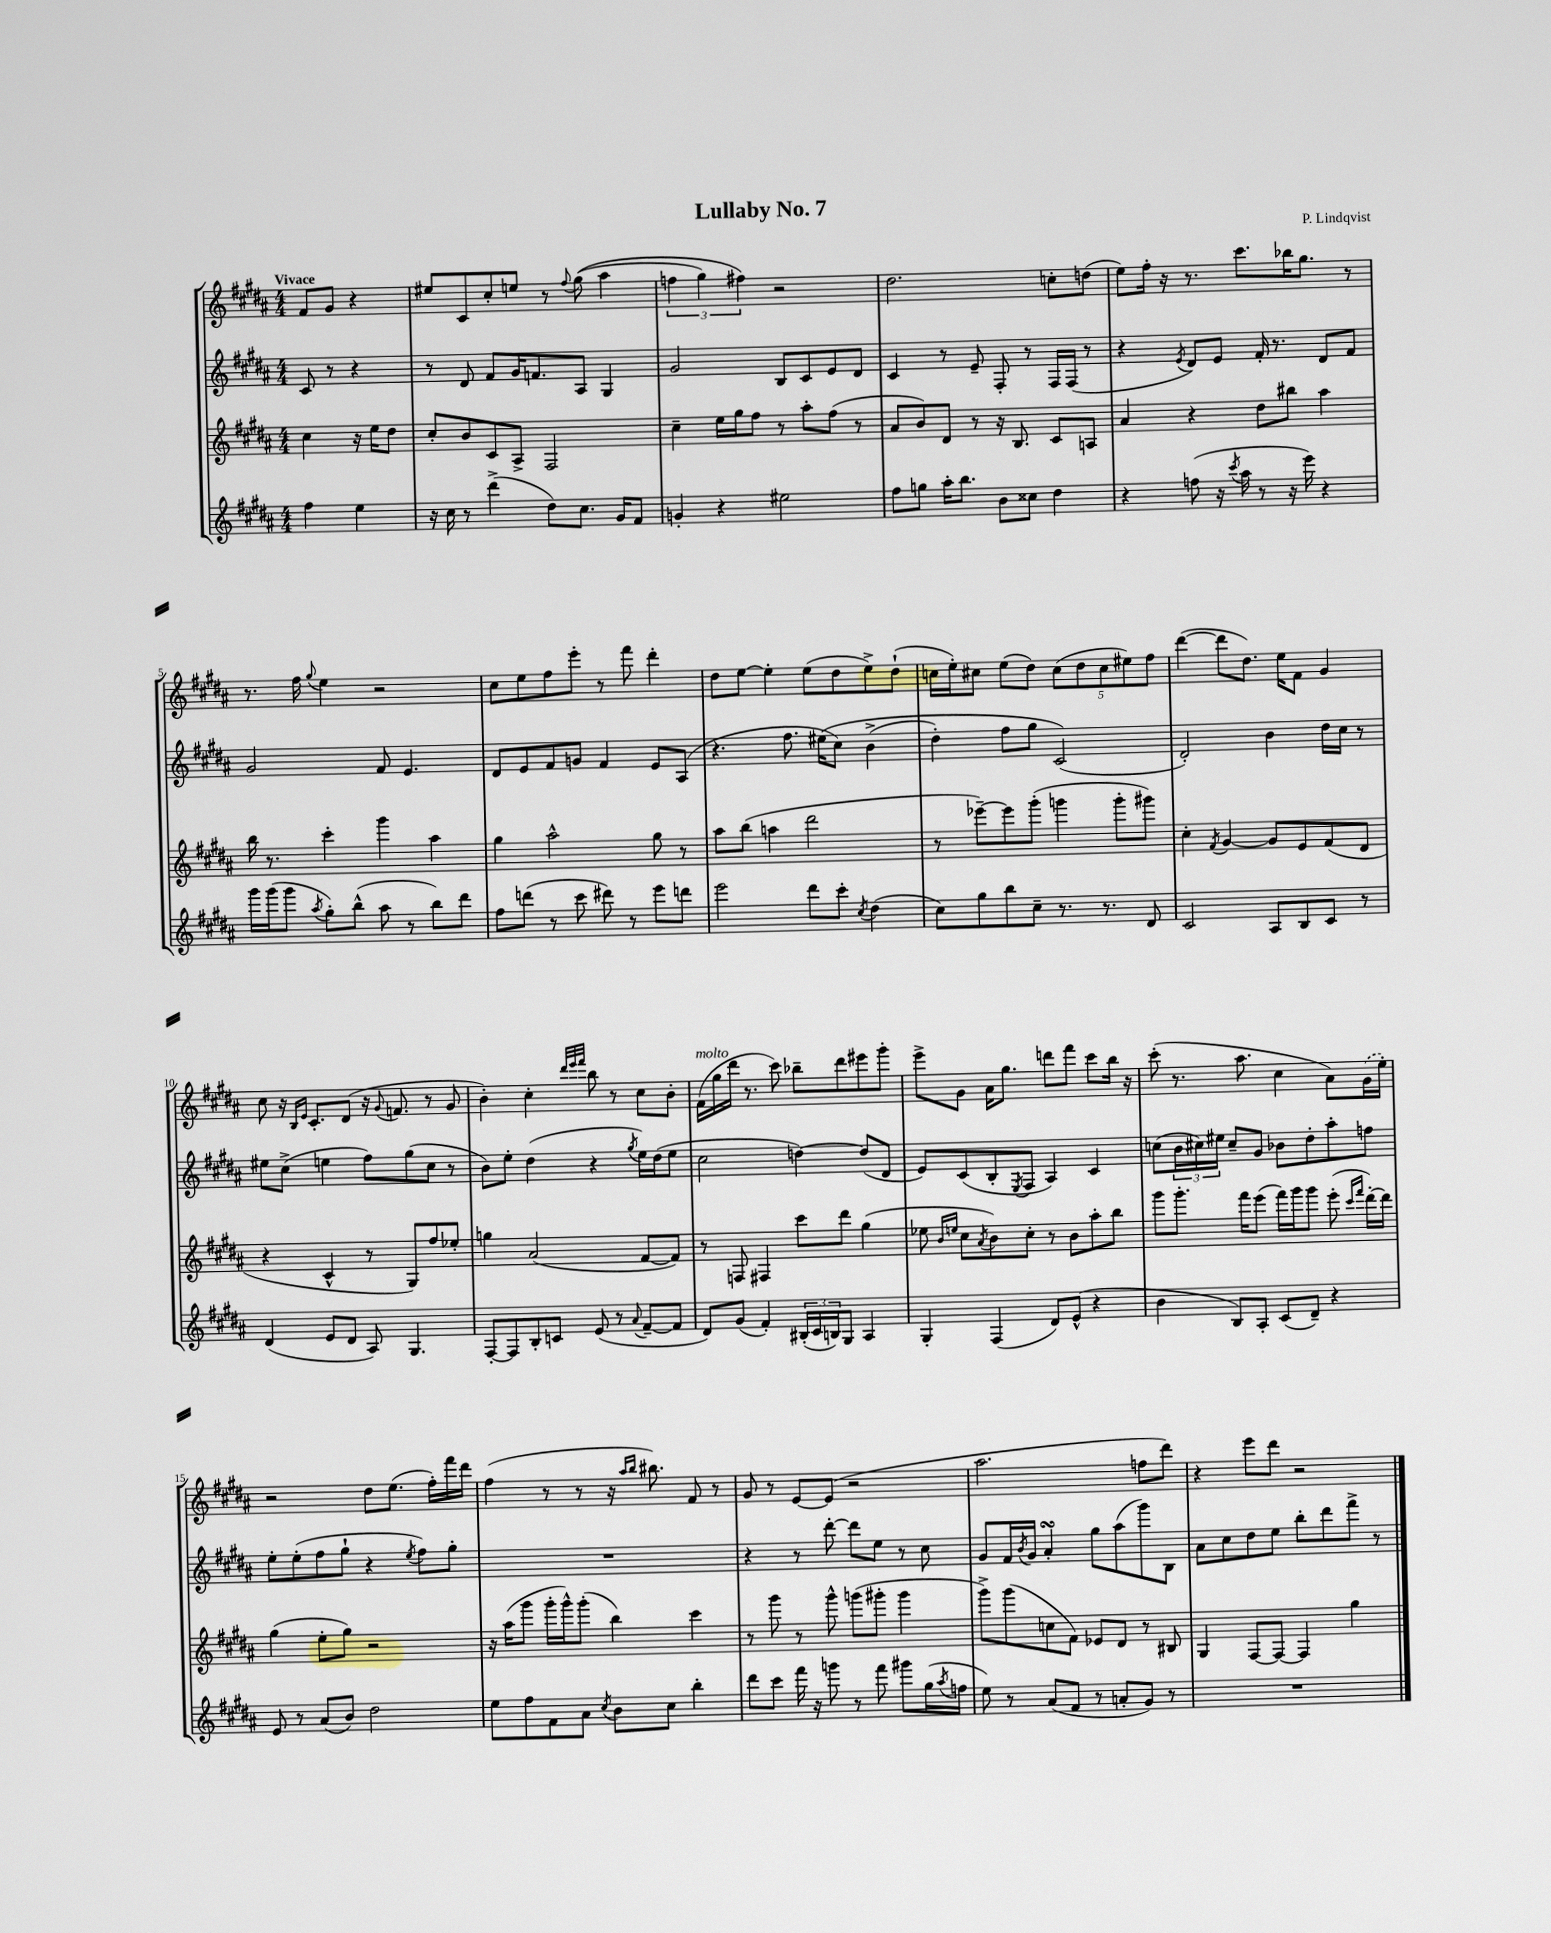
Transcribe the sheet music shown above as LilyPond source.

\header { title = "Lullaby No. 7" composer = "P. Lindqvist" }
<<
\new StaffGroup <<
\new Staff = "s0" {
    \clef treble \key b \major \numericTimeSignature \time 4/4 \partial 2 \tempo "Vivace"
    fis'8 gis'8 r4 |
    eis''8 cis'8 cis''8-. e''8 r8 \appoggiatura { fis''8 } gis''8(\( ais''4 |
    \tuplet 3/2 { f''4 gis''4) fis''4\) } r2 |
    dis''2. c''8-. d''8( |
    e''8) fis''16-. r16 r8. cis'''8. bes''16 gis''8. r8 |
    r8. fis''16 \appoggiatura { gis''8 } e''4 r2 |
    cis''8 e''8 fis''8 e'''8-. r8 fis'''8 dis'''4-. |
    dis''8 e''8~ e''4-. e''8( dis''8 e''8->) dis''8-!( |
    c''16 e''16-.) cis''8 e''8( dis''8) \tuplet 5/4 { cis''8( dis''8 cis''8 eis''8) fis''8 } |
    dis'''4~( dis'''8 dis''8.) e''16 fis'8 gis'4 |
    cis''8 r16 \grace { b16 e'16 } cis'8.-. dis'8( r16 \appoggiatura { gis'8 } f'8. r8 gis'8 |
    b'4-.) cis''4-. \grace { dis'''32 e'''32 fis'''32 } b''8 r8 cis''8 b'8-. |
    fis'16^\markup { \italic "molto" }( gis''16 dis'''16 r8. cis'''8) bes''8-- dis'''8 eis'''8 gis'''8-. |
    e'''8-> gis'8 ais'16 gis''8. d'''8 fis'''8 cis'''8 b''16 r16 |
    cis'''8-.( r8. ais''8. cis''4 ais'8) \once \slurDashed gis'16( e''16-.) |
    r2 dis''8 e''8.( fis''16-.) fis'''16 dis'''16 |
    fis''4( r8 r8 r16 \grace { ais''16 b''16 } bis''8.) fis'8 r8 |
    gis'8 r8 e'8~ e'8( r2 |
    ais''2. f''8 dis'''8) |
    r4 e'''8 dis'''8 r2 \bar "|." |
}
\new Staff = "s1" {
    \clef treble \key b \major \numericTimeSignature \time 4/4 \partial 2
    cis'8 r8 r4 |
    r8 dis'8 fis'8 gis'16 f'8. ais8 gis4 |
    gis'2 b8 cis'8 e'8 dis'8 |
    cis'4 r8 e'8-- fis8-. r8 fis16 fis16( r8 |
    r4 \acciaccatura { e'8 } dis'8) e'8 fis'16-. r8. dis'8 fis'8 |
    gis'2 fis'8 e'4. |
    dis'8 e'8 fis'8 g'8 fis'4 e'8 ais8( |
    r4. fis''8. eis''16\( cis''8) b'4->( |
    dis''4-.) fis''8 gis''8 cis'2(\) |
    dis'2-.) b'4 dis''16 cis''16 r8 |
    eis''8 cis''8->( e''4 fis''8) gis''8( cis''8 r8 |
    b'8) e''8-. dis''4( r4 \acciaccatura { gis''8 } e''16) dis''16( e''8 |
    cis''2 d''4~) d''8( dis'8 |
    e'8) cis'8( b8-. \acciaccatura { e8 } fis8 ais4) cis'4 |
    c''8( \tuplet 3/2 { b'16 cis''16) eis''16 } cis''8-- gis'8 bes'8 dis''8-. ais''8-. f''8 |
    e''8-. e''8-.( fis''8 gis''8-! r4 \acciaccatura { e''8 } fis''8) gis''8-. |
    R1 |
    r4 r8 dis'''8~-. dis'''8 e''8 r8 cis''8 |
    gis'8 fis'16 \acciaccatura { b'8 } gis'16 ais'4-.\turn gis''8 ais''8( gis'''8) b8 |
    ais'8 cis''8 dis''8 e''8 b''8-. dis'''8 fis'''8-> r8 \bar "|." |
}
\new Staff = "s2" {
    \clef treble \key b \major \numericTimeSignature \time 4/4 \partial 2
    cis''4 r16 e''16 dis''8 |
    cis''8-. b'8 cis'8 ais8-> fis2 |
    cis''4-- e''16 gis''16 fis''8 r8 ais''8-. fis''8( r8 |
    ais'8 b'8) dis'8 r8 r16 b8. cis'8 a8 |
    ais'4 r4 dis''8 bis''8 ais''4 |
    b''16 r8. cis'''4-. gis'''4 ais''4 |
    gis''4 ais''2-^ gis''8 r8 |
    ais''8 b''8( a''4 dis'''2 |
    r8 ees'''8~--) ees'''8 gis'''8-.( g'''4 g'''8-. gis'''8) |
    cis''4-. \acciaccatura { fis'8 } gis'4~ gis'8 e'8 fis'8( dis'8 |
    r4 cis'4-^ r8 gis8) fis''8 ees''8-. |
    g''4 ais'2( fis'8~ fis'8) |
    r8 f8 fis4 cis'''8 dis'''8 gis''4( |
    ees''8 \grace { b'16 e''16 } cis''8 \acciaccatura { ais'8 } b'8) cis''8-. r8 b'8 ais''8-. b''8 |
    gis'''8 gis'''8.-. fis'''16 e'''8( fis'''16) gis'''16 gis'''8 e'''8-.( \grace { cis'''16 fis'''16 } dis'''16~-.) dis'''16 |
    gis''4( e''8-. gis''8) r2 |
    r16 ais''16( gis'''8 gis'''16-. gis'''16-^) gis'''8-.( b''4) cis'''4 |
    r8 gis'''8 r8 gis'''8-^ g'''8( gis'''8-. gis'''4 |
    gis'''8->) gis'''8( c''8 fis'8) ees'8 dis'8 r8 bis8 |
    gis4 fis8~ fis8~ fis4 gis''4 \bar "|." |
}
\new Staff = "s3" {
    \clef treble \key b \major \numericTimeSignature \time 4/4 \partial 2
    fis''4 e''4 |
    r16 cis''16 r8 dis'''4->( dis''8) cis''8. gis'16 fis'8 |
    g'4-. r4 eis''2 |
    fis''8 g''8 ais''16-. b''8. b'8 cisis''8 dis''4 |
    r4 f''8( r16 \acciaccatura { cis'''8 } ais''16 r8 r16 e'''16) r4 |
    gis'''16 gis'''16( gis'''8 \acciaccatura { ais''8 } gis''8-.) b''8-^( ais''8 r8 b''8) dis'''8 |
    fis''8 d'''8( r8 cis'''8 dis'''8) r8 e'''8 d'''8 |
    e'''2 dis'''8 cis'''8-. \acciaccatura { cis''8 } dis''4( |
    cis''8) gis''8 b''8 cis''8-- r8. r8. dis'8 |
    cis'2 ais8 b8 cis'8 r8 |
    dis'4( e'8 dis'8 ais8) gis4. |
    fis8~-. fis8 b8-. c'8 e'8( r8 \appoggiatura { ais'8 } fis'8~-- fis'8 |
    dis'8) gis'8( fis'4-.) \tuplet 3/2 { bis16-.( cis'16 b16) } gis8 ais4 |
    gis4-. fis4( dis'8) e'8-^( r4 |
    b'4 b8) ais8-. cis'8( dis'8--) r4 |
    e'8 r8 ais'8( b'8) dis''2 |
    e''8 fis''8 fis'8 ais'8 \acciaccatura { cis''8 } b'8 cis''8 b''4-. |
    dis'''8 cis'''8 fis'''16 r16 g'''8 r8 fis'''8 gis'''8 gis''16( \acciaccatura { ais''8 } f''16 |
    e''8) r8 ais'8( fis'8 r8 a'8-. gis'8) r8 |
    R1 \bar "|." |
}
>>
>>
